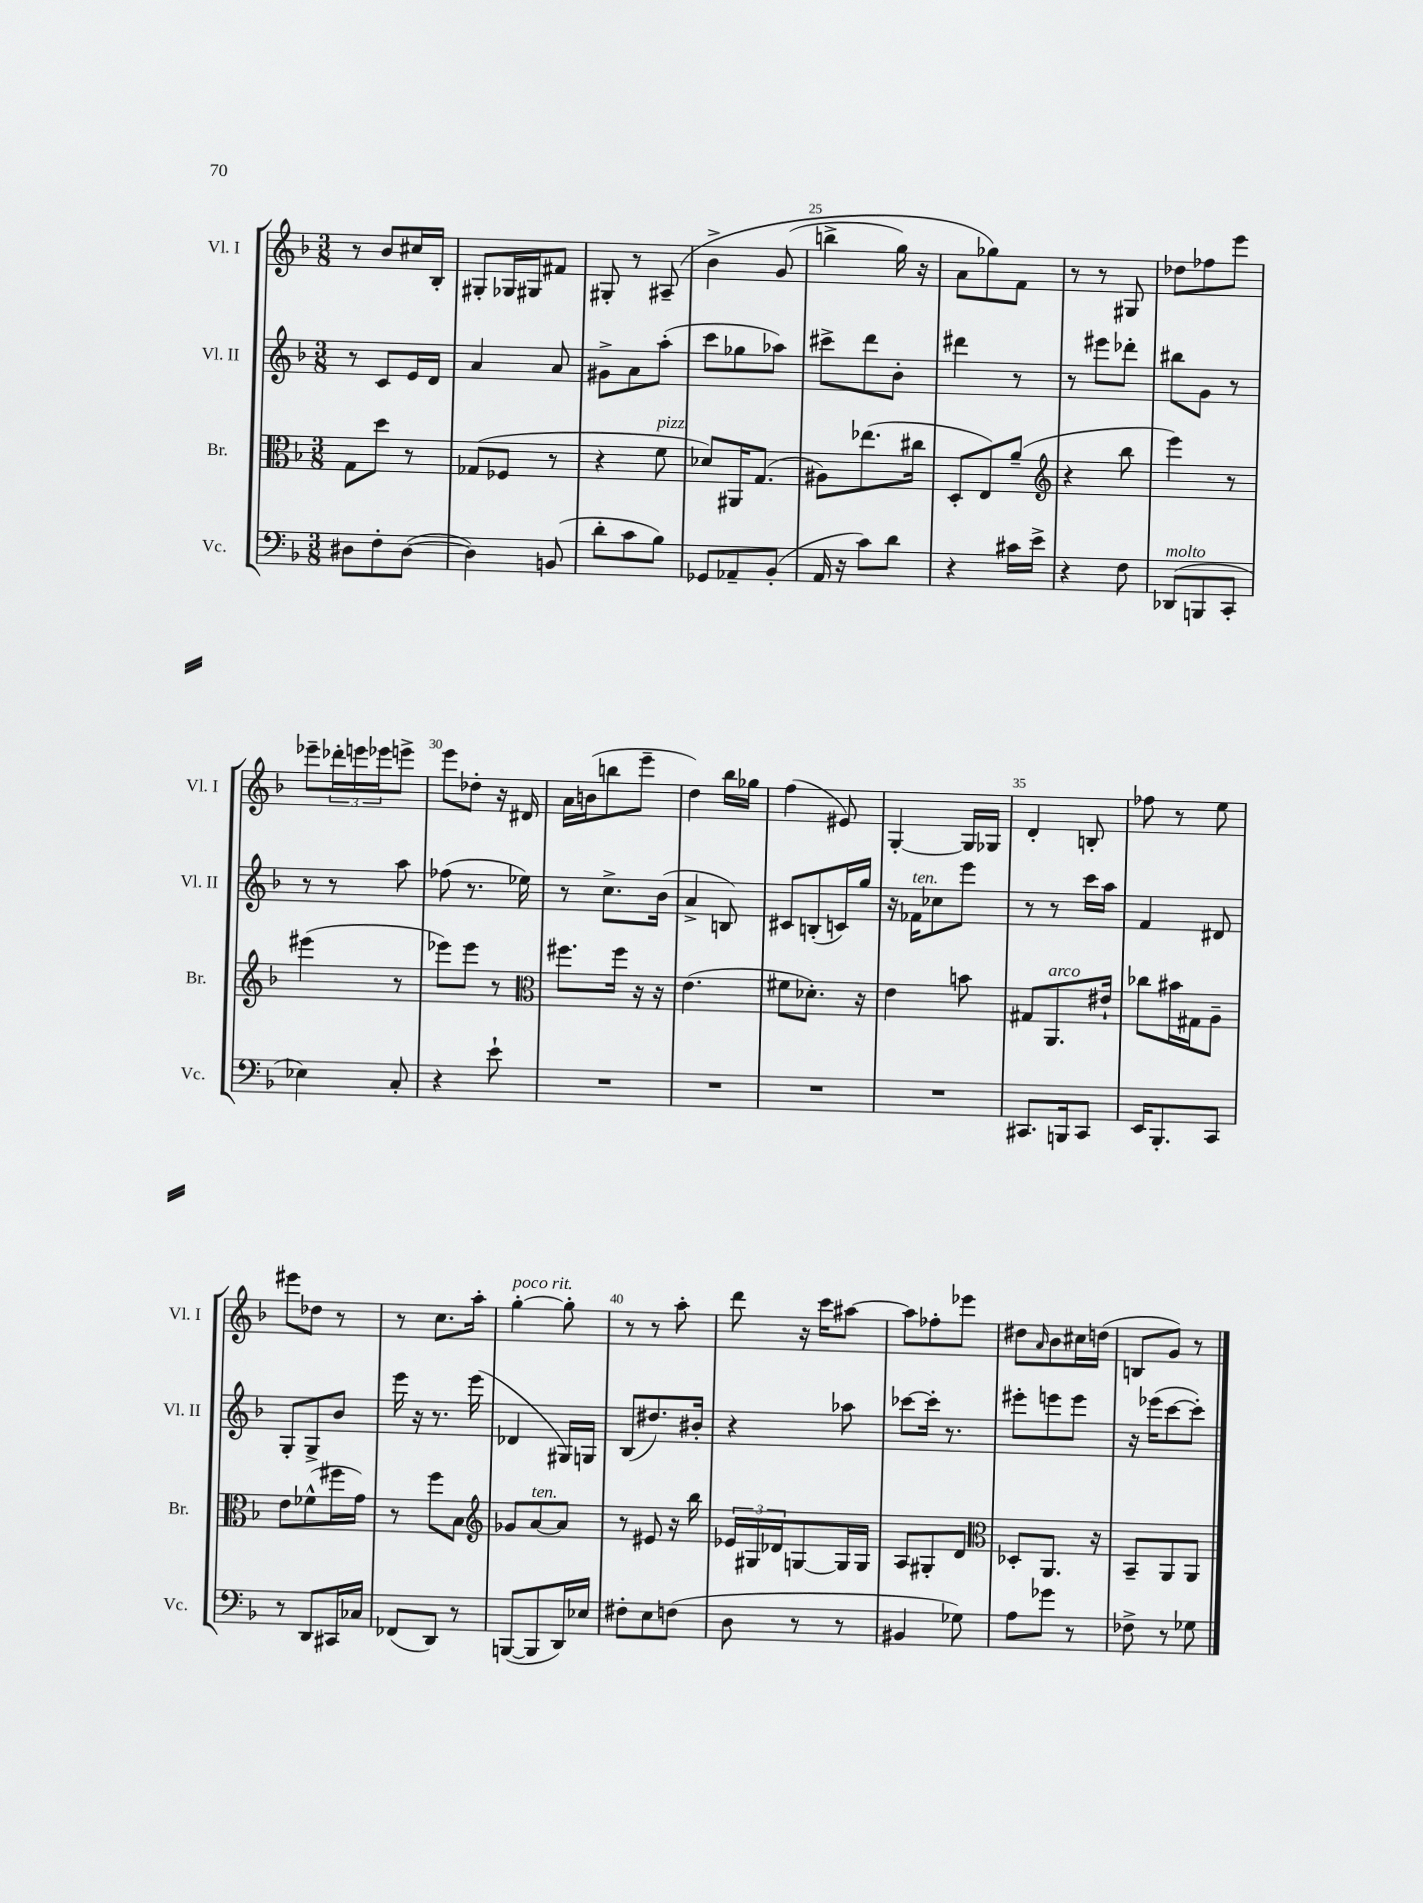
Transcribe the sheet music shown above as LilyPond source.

<<
\new StaffGroup <<
\new Staff = "s0" \with { instrumentName = "Vl. I" shortInstrumentName = "Vl. I" } {
    \clef treble \key f \major \numericTimeSignature \time 3/8
    r8 bes'8 cis''16 bes16-. |
    gis8-. ges16 gis16 fis'8 |
    gis8-. r8 ais8--\( |
    bes'4-> g'8( |
    b''4-> g''16) r16 |
    a'8 ges''8\) f'8 |
    r8 r8 gis8 |
    des''8 fes''8 e'''8 |
    ees'''8-- \tuplet 3/2 { des'''16-. e'''16 ees'''16 } e'''8-> |
    e'''8 des''8-. r16 dis'16 |
    a'16 b'16( b''8 e'''8-- |
    d''4) bes''16 ges''16 |
    f''4( eis'8) |
    g4~-. g16 ges16 |
    d'4-. b8-. |
    fes''8 r8 e''8 |
    eis'''8 des''8 r8 |
    r8 c''8. a''16-. |
    g''4~-.^\markup { \italic "poco rit." } g''8-. |
    r8 r8 a''8-. |
    d'''8 r16 c'''16 ais''8~ |
    ais''8 fes''8-. ees'''8 |
    dis''8 \grace { a'16 } bes'8 cis''16 d''16( |
    b8 g'8) r8 \bar "|." |
}
\new Staff = "s1" \with { instrumentName = "Vl. II" shortInstrumentName = "Vl. II" } {
    \clef treble \key f \major \numericTimeSignature \time 3/8
    r8 c'8 e'16 d'16 |
    a'4 a'8 |
    gis'8-> a'8 a''8-.( |
    c'''8 ges''8 aes''8) |
    cis'''8-> d'''8 bes'8-. |
    dis'''4 r8 |
    r8 eis'''8 des'''8-. |
    bis''8 g'8 r8 |
    r8 r8 a''8 |
    fes''8( r8. ees''16) |
    r8 c''8.-> bes'16( |
    a'4-> b8) |
    cis'8 b8-.( c'16) g''16 |
    r16 fes'16^\markup { \italic "ten." } ces''8 e'''8 |
    r8 r8 c'''16 a''16 |
    f'4 dis'8 |
    g8-. g8-> bes'8 |
    e'''16 r16 r8. e'''16( |
    des'4 gis16) g16 |
    bes8( dis''8.) bis'16-. |
    r4 aes''8 |
    ces'''8~ ces'''16-. r8. |
    eis'''8-. e'''8 e'''8 |
    r16 ees'''16( c'''8~ c'''8-.) \bar "|." |
}
\new Staff = "s2" \with { instrumentName = "Br." shortInstrumentName = "Br." } {
    \clef alto \key f \major \numericTimeSignature \time 3/8
    g8 d''8 r8 |
    ges8( fes8 r8 |
    r4 f'8^\markup { \italic "pizz." } |
    des'8) ais,16 g8.( |
    ais8) ees''8.( cis''16 |
    d8-. e8) a'8--( |
    \clef treble r4 bes''8 |
    e'''4) r8 |
    eis'''4( r8 |
    ees'''8) ees'''8 r8 |
    \clef alto fis''8. fis''16 r16 r16 |
    e'4.( |
    fis'8 des'8.-.) r16 |
    e'4 b'8 |
    gis8 a,8.^\markup { \italic "arco" } eis'16-! |
    ces''8 bis'16 gis16 a8-- |
    e'8 fes'8-^( fis''16 g'16) |
    r8 f''8 bes8 |
    \clef treble ges'8 a'8~^\markup { \italic "ten." } a'8 |
    r8 eis'8 r16 bes''16 |
    \tuplet 3/2 { ees'16 gis16 des'16 } g8~ g16 g16 |
    a8 gis8-. d'8 |
    \clef alto des8-. a,8. r16 |
    bes,8-- a,8 a,8 \bar "|." |
}
\new Staff = "s3" \with { instrumentName = "Vc." shortInstrumentName = "Vc." } {
    \clef bass \key f \major \numericTimeSignature \time 3/8
    dis8 f8-. dis8~( |
    dis4) b,8( |
    d'8-. c'8 bes8) |
    ges,8 aes,8-- bes,8-.( |
    a,16 r16 c'8) d'8 |
    r4 cis'16 e'16-> |
    r4 f8 |
    des,8^\markup { \italic "molto" }( b,,8 c,8-. |
    ees4) c8-. |
    r4 e'8-! |
    R4. |
    R4. |
    R4. |
    R4. |
    cis,8. b,,16 cis,8 |
    e,16 bes,,8.-. c,8 |
    r8 d,8 cis,16 ces16 |
    fes,8( d,8) r8 |
    b,,8~( b,,8 d,16) ees16 |
    fis8-. e8 f8( |
    d8 r8 r8 |
    bis,4 ges8) |
    a8 ges'8 r8 |
    fes8-> r8 ges8 \bar "|." |
}
>>
>>
\layout { \context { \Score currentBarNumber = #21 \override BarNumber.break-visibility = ##(#f #t #t) barNumberVisibility = #(every-nth-bar-number-visible 5) } }
